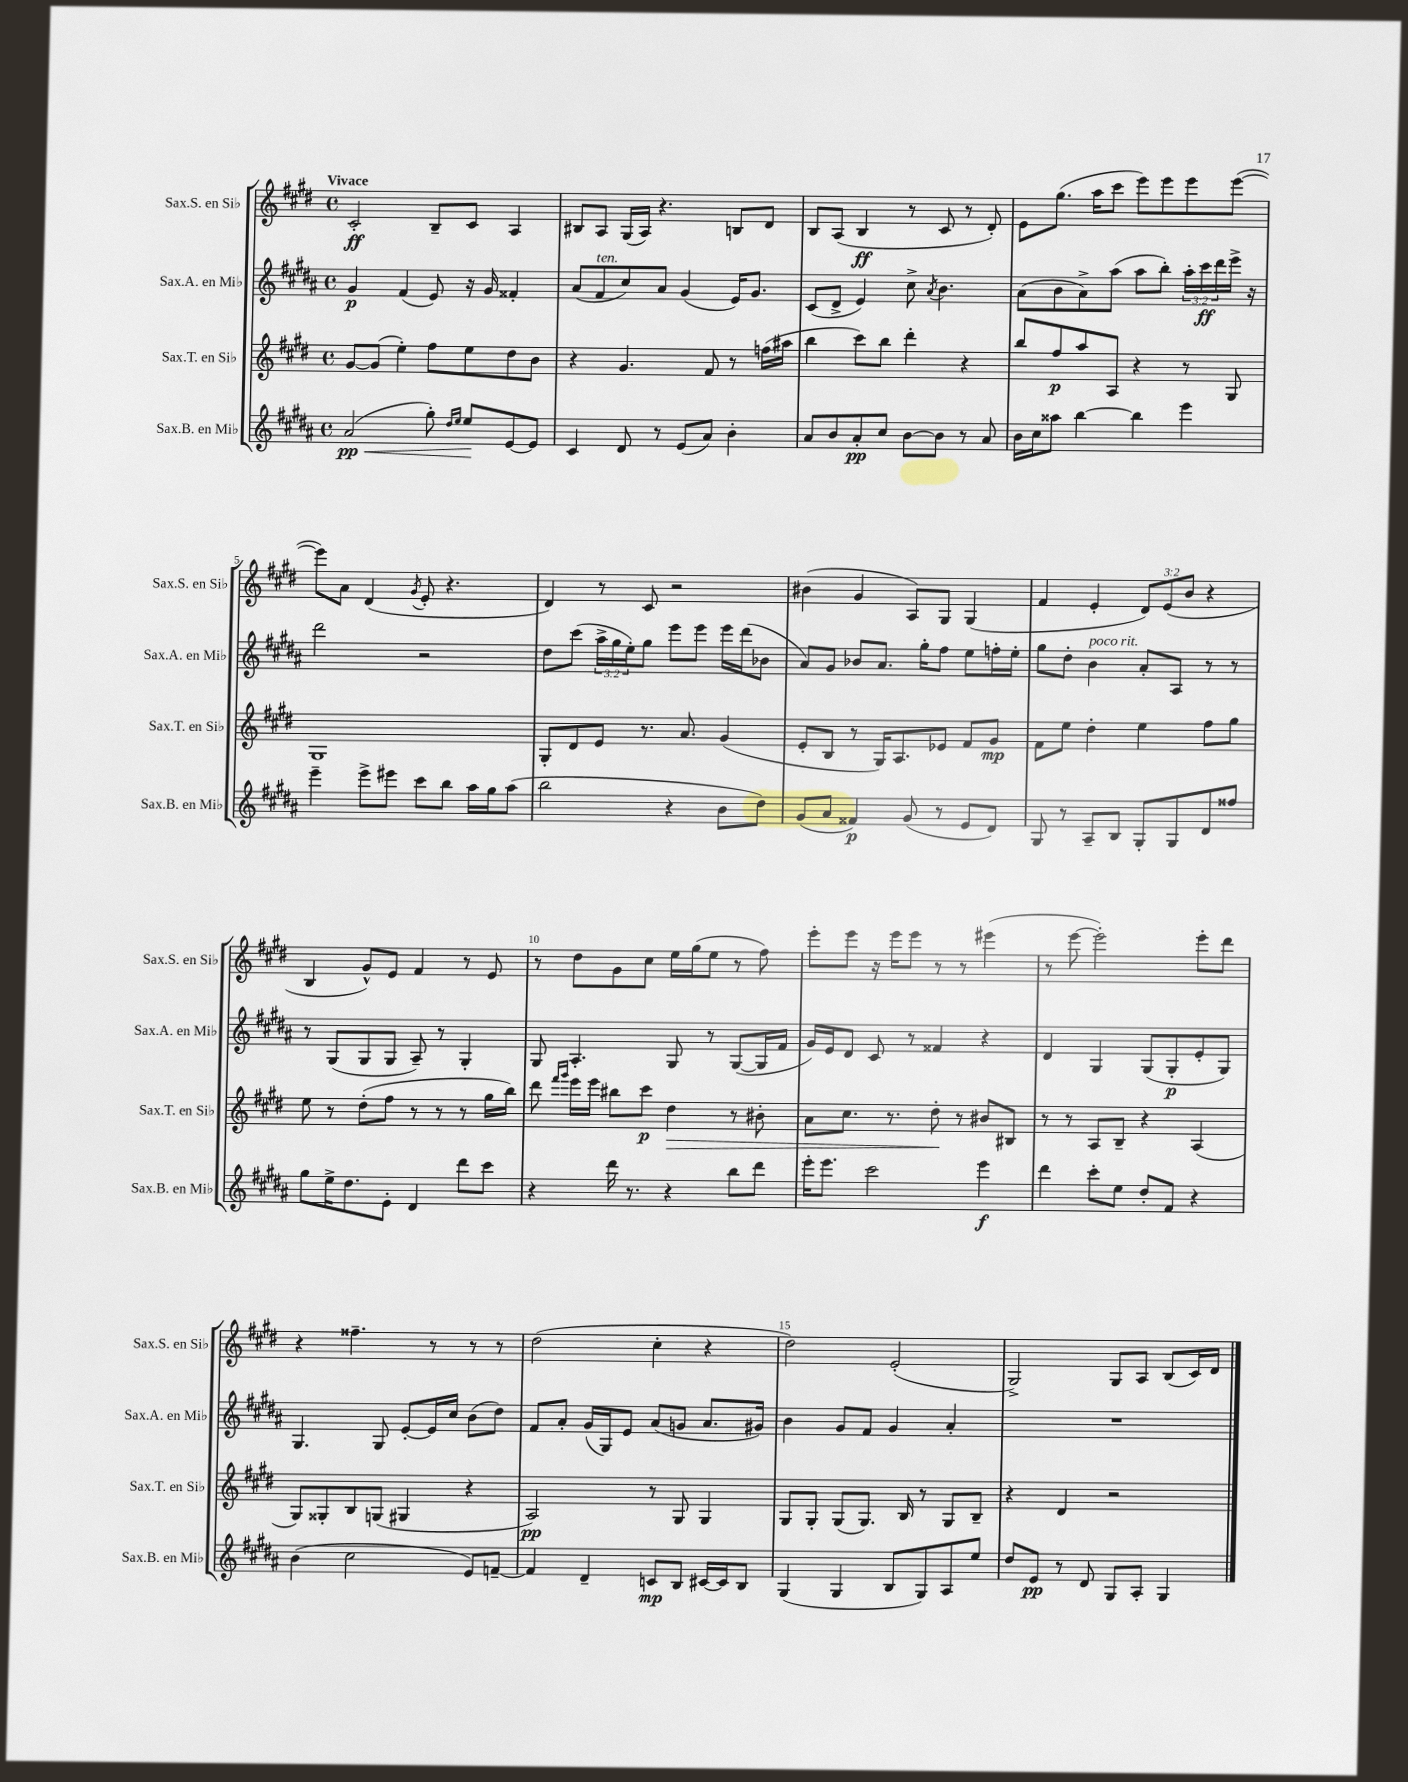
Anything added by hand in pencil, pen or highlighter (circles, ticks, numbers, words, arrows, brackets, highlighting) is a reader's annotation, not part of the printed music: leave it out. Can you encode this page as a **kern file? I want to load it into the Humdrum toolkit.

**kern	**dynam	**kern	**dynam	**kern	**dynam	**kern	**dynam
*part4	*part4	*part3	*part3	*part2	*part2	*part1	*part1
*staff4	*staff4	*staff3	*staff3	*staff2	*staff2	*staff1	*staff1
*I"Sax.B. en Mi♭	*	*I"Sax.T. en Si♭	*	*I"Sax.A. en Mi♭	*	*I"Sax.S. en Si♭	*
*I'Sax.B. en Mi♭	*	*I'Sax.T. en Si♭	*	*I'Sax.A. en Mi♭	*	*I'Sax.S. en Si♭	*
*clefG2	*	*clefG2	*	*clefG2	*	*clefG2	*
*k[f#c#g#d#a#]	*	*k[f#c#g#d#]	*	*k[f#c#g#d#a#]	*	*k[f#c#g#d#]	*
*M4/4	*	*M4/4	*	*M4/4	*	*M4/4	*
*met(c)	*	*met(c)	*	*met(c)	*	*met(c)	*
=1	=1	=1	=1	=1	=1	=1	=1
!	!	!	!	!	!	!LO:TX:a:B:t=Vivace	!
!	!LO:HP:b	!	!	!	!	!	!
(2a#/	< pp	[8g#/L	.	4g#/	p	2c#'/	ff
.	.	(8g#/J]	.	.	.	.	.
.	.	4ee'\)	.	(4f#/	.	.	.
8gg#'\)	.	8ff#\L	.	8e/)	.	8B~/L	.
16qqdd#/LL	.	.	.	.	.	.	.
16qqee/JJ	.	.	.	.	.	.	.
8ee/L	.	8ee\	.	16r	.	8c#/J	.
.	.	.	.	16g#/	.	.	.
[8e/	[	8dd#\	.	4f##X'/	.	4A/	.
8e/J]	.	8b\J	.	.	.	.	.
=2	=2	=2	=2	=2	=2	=2	=2
4c#/	.	4r	.	(8a#/L	.	8B#X/L	.
!	!	!	!	!LO:TX:a:i:t=ten.	!	!	!
.	.	.	.	8f#/	.	8A/J	.
8d#/	.	4.g#/	.	8cc#/)	.	(16G#/LL	.
.	.	.	.	.	.	16A/JJ)	.
8r	.	.	.	8a#/J	.	4.r	.
(8e/L	.	.	.	(4g#/	.	.	.
8a#/J)	.	8f#/	.	.	.	.	.
4b'\	.	8r	.	16e/KL)	.	8Bn/L	.
.	.	.	.	8.g#/J	.	.	.
.	.	(16ffn\LL	.	.	.	8d#/J	.
.	.	16aa#X\JJ	.	.	.	.	.
=3	=3	=3	=3	=3	=3	=3	=3
8a#/L	.	4bb\	.	(8c#/L	.	8B/L	.
8b/	.	.	.	8d#^/J	.	(8A/J	.
8a#'/	pp	8ccc#\L)	.	4e/)	.	4B/	ff
8cc#/J	.	8bb\J	.	.	.	.	.
[8b\L	.	4ddd#'\	.	8cc#^\	.	8r	.
.	.	.	.	8qa#/	.	.	.
8b\J]	.	.	.	4.b\	.	8c#/	.
8r	.	4r	.	.	.	8r	.
8a#/	.	.	.	.	.	8d#'/)	.
=4	=4	=4	=4	=4	=4	=4	=4
16b\LL	.	8bb/L	.	(8a#\L	.	8e\L	.
16cc#\J	.	.	.	.	.	.	.
8aa##X\J	.	8ff#/	p	8b\	.	(8.gg#\J	.
[4bb\	.	8aa/	.	8a#^\)	.	.	.
.	.	.	.	.	.	16aa\KL	.
.	.	8A/J	.	(8aa#\J	.	8ccc#\J	.
4bb\]	.	4r	.	8aa#\L	.	8eee\L)	.
.	.	.	.	8bb'\J)	.	8eee\	.
4eee\	.	8r	.	24aa#'\LL	.	8eee\	.
.	.	.	.	24ccc#\	ff	.	.
.	.	.	.	24ddd#\	.	.	.
.	.	8G#/	.	16eee^\JJ	.	([8eee\J	.
.	.	.	.	16r	.	.	.
!!LO:LB:g=z
=5	=5	=5	=5	=5	=5	=5	=5
4eee~\	.	1G#	.	2ddd#\	.	8eee\L])	.
.	.	.	.	.	.	8a\J	.
8eee^\L	.	.	.	.	.	(4d#/	.
8eee#X\J	.	.	.	.	.	.	.
.	.	.	.	.	.	8qg#/	.
8ccc#\L	.	.	.	2r	.	8e'/	.
8bb\J	.	.	.	.	.	4.r	.
16aa#\LL	.	.	.	.	.	.	.
16gg#\J	.	.	.	.	.	.	.
(8aa#\J	.	.	.	.	.	.	.
=6	=6	=6	=6	=6	=6	=6	=6
2bb\	.	8G#'/L	.	8dd#\L	.	4d#/)	.
.	.	8d#/	.	(8ccc#\J	.	.	.
.	.	8e/J	.	24aa#^\LL	.	8r	.
.	.	.	.	24gg#\	.	.	.
.	.	.	.	24ee'\J)	.	.	.
.	.	8.r	.	8gg#\J	.	8c#/	.
4r	.	.	.	8eee\L	.	2r	.
.	.	8.a/	.	.	.	.	.
.	.	.	.	8eee\J	.	.	.
8b\L	.	(4g#/	.	16eee\LL	.	.	.
.	.	.	.	(16ddd#\J	.	.	.
8dd#\J)	.	.	.	8b-X\J	.	.	.
=7	=7	=7	=7	=7	=7	=7	=7
(8g#/L	.	8e'/L	.	8a#/L)	.	(4b#X\	.
8a#/J	.	8B/J	.	8g#/J	.	.	.
4f##X/)	p	8r	.	8b-X/L	.	4g#/	.
.	.	16G#/KL)	.	8.a#/J	.	.	.
.	.	8.A/	.	.	.	.	.
(8g#/	.	.	.	.	.	8A/L)	.
.	.	.	.	16gg#'\KL	.	.	.
8r	.	8e-X/J	.	8ff#\J	.	8G#/J	.
8e/L	.	8f#/L	.	8ee\L	.	(4G#/	.
8d#/J)	.	8g#/J	mp	16ffn'\L	.	.	.
.	.	.	.	16ee'\JJ	.	.	.
=8	=8	=8	=8	=8	=8	=8	=8
8G#/	.	8f#\L	.	8gg#\L	.	4f#/	.
8r	.	8ee\J	.	8dd#'\J	.	.	.
!	!	!	!	!LO:TX:a:i:t=poco rit.	!	!	!
8A#~/L	.	4dd#'\	.	4b\	.	4e'/	.
8B/J	.	.	.	.	.	.	.
8G#'/L	.	4ee\	.	8a#'/L	.	12d#/L)	.
.	.	.	.	.	.	(12e/	.
8G#/	.	.	.	8A#/J	.	.	.
.	.	.	.	.	.	12b/J	.
8d#/	.	8ff#\L	.	8r	.	4r	.
8ff##X/J	.	8gg#\J	.	8r	.	.	.
!!LO:LB:g=z
=9	=9	=9	=9	=9	=9	=9	=9
8gg#\L	.	8ee\	.	8r	.	4B/	.
16ee^\K	.	8r	.	(8G#/L	.	.	.
8.dd#\	.	.	.	.	.	.	.
.	.	(8dd#'\L	.	8G#/	.	8g#^^/L)	.
8e'\J	.	8ff#\J	.	8G#/J	.	8e/J	.
4d#/	.	8r	.	8A#~/)	.	4f#/	.
.	.	8r	.	8r	.	.	.
8ddd#\L	.	8r	.	4G#'/	.	8r	.
8ccc#\J	.	16gg#\LL	.	.	.	8e/	.
.	.	16bb\JJ)	.	.	.	.	.
=10	=10	=10	=10	=10	=10	=10	=10
4r	.	8ddd#\	.	8G#/	.	8r	.
.	.	16qqfff#/LL	.	.	.	.	.
.	.	16qqggg#/JJ	.	.	.	.	.
.	.	16eee\LL	.	4.A#'/	.	8dd#\L	.
.	.	16eee\JJ	.	.	.	.	.
16ddd#\	.	8bb#X\L	.	.	.	8g#\	.
8.r	.	.	.	.	.	.	.
.	.	8ccc#\J	p	.	.	8cc#\J	.
!	!	!	!LO:HP:b	!	!	!	!
4r	.	4dd#\	>	8G#/	.	16ee\LL	.
.	.	.	.	.	.	(16gg#\J	.
.	.	.	.	8r	.	8ee\J	.
8bb\L	.	8r	.	([8G#/L	.	8r	.
8ddd#\J	.	8b#X'\	.	16G#/L]	.	8ff#\)	.
.	.	.	.	16f#/JJ	.	.	.
=11	=11	=11	=11	=11	=11	=11	=11
16eee'\KL	.	8a\L	.	16g#/LL)	.	8eee'\L	.
8.eee\J	.	.	.	16e/J	.	.	.
.	.	8.cc#\J	.	8d#/J	.	8eee\J	.
2ccc#\	.	.	.	8c#/	.	16r	.
.	.	8.r	.	.	.	16eee\KL	.
.	.	.	.	8r	.	8eee\J	.
.	.	8dd#'\	.	4f##X/	.	8r	.
.	.	8r	]	.	.	8r	.
4eee\	f	8b#X/L	.	4r	.	(4eee#X\	.
.	.	8B#X/J	.	.	.	.	.
=12	=12	=12	=12	=12	=12	=12	=12
4ddd#\	.	8r	.	4d#/	.	8r	.
.	.	8r	.	.	.	[8eee\	.
8ccc#'\L	.	8A/L	.	4G#/	.	2eee'\])	.
8ee\J	.	8B~/J	.	.	.	.	.
8dd#'/L	.	4r	.	(8G#/L	.	.	.
8f#/J	.	.	.	8G#'/	p	.	.
4r	.	(4A/	.	8e'/	.	8eee'\L	.
.	.	.	.	8G#/J)	.	8ddd#\J	.
!!LO:LB:g=z
=13	=13	=13	=13	=13	=13	=13	=13
(4b\	.	8G#/L)	.	4.G#/	.	4r	.
.	.	8G##X'/	.	.	.	.	.
2cc#\	.	8B/	.	.	.	4.ff##X~\	.
.	.	(8Gn/J	.	8G#/	.	.	.
.	.	4G#X/	.	[8e'/L	.	.	.
.	.	.	.	16e/L]	.	8r	.
.	.	.	.	16cc#/JJ	.	.	.
8e/L)	.	4r	.	(8b\L	.	8r	.
[8fn~/J	.	.	.	8dd#\J)	.	8r	.
=14	=14	=14	=14	=14	=14	=14	=14
4f/]	.	2A/)	pp	8f#/L	.	(2dd#\	.
.	.	.	.	8a#'/J	.	.	.
4d#~/	.	.	.	(16g#/LL	.	.	.
.	.	.	.	16G#/J)	.	.	.
.	.	.	.	8e/J	.	.	.
8cn/L	mp	8r	.	(8a#/L	.	4cc#'\	.
8B/J	.	8G#/	.	8gn/J	.	.	.
[16c#X/LL	.	4G#/	.	8.a#/L	.	4r	.
16c#/J]	.	.	.	.	.	.	.
8B/J	.	.	.	.	.	.	.
.	.	.	.	16g#X/Jk)	.	.	.
=15	=15	=15	=15	=15	=15	=15	=15
(4G#/	.	8G#/L	.	4b\	.	2dd#\)	.
.	.	8G#'/J	.	.	.	.	.
4G#/	.	(8G#/L	.	8g#/L	.	.	.
.	.	8.G#/J)	.	8f#/J	.	.	.
8B/L	.	.	.	4g#/	.	(2e'/	.
.	.	16B/	.	.	.	.	.
8G#/)	.	8r	.	.	.	.	.
8A#/	.	8G#/L	.	4a#'/	.	.	.
8ee/J	.	8B~/J	.	.	.	.	.
=16	=16	=16	=16	=16	=16	=16	=16
8dd#/L	.	4r	.	1r	.	2G#^/)	.
8e/J	pp	.	.	.	.	.	.
8r	.	4d#/	.	.	.	.	.
8d#/	.	.	.	.	.	.	.
8G#/L	.	2r	.	.	.	8G#/L	.
8A#'/J	.	.	.	.	.	8A/J	.
4G#/	.	.	.	.	.	(8B/L	.
.	.	.	.	.	.	16c#/L)	.
.	.	.	.	.	.	16d#/JJ	.
==	==	==	==	==	==	==	==
*-	*-	*-	*-	*-	*-	*-	*-
